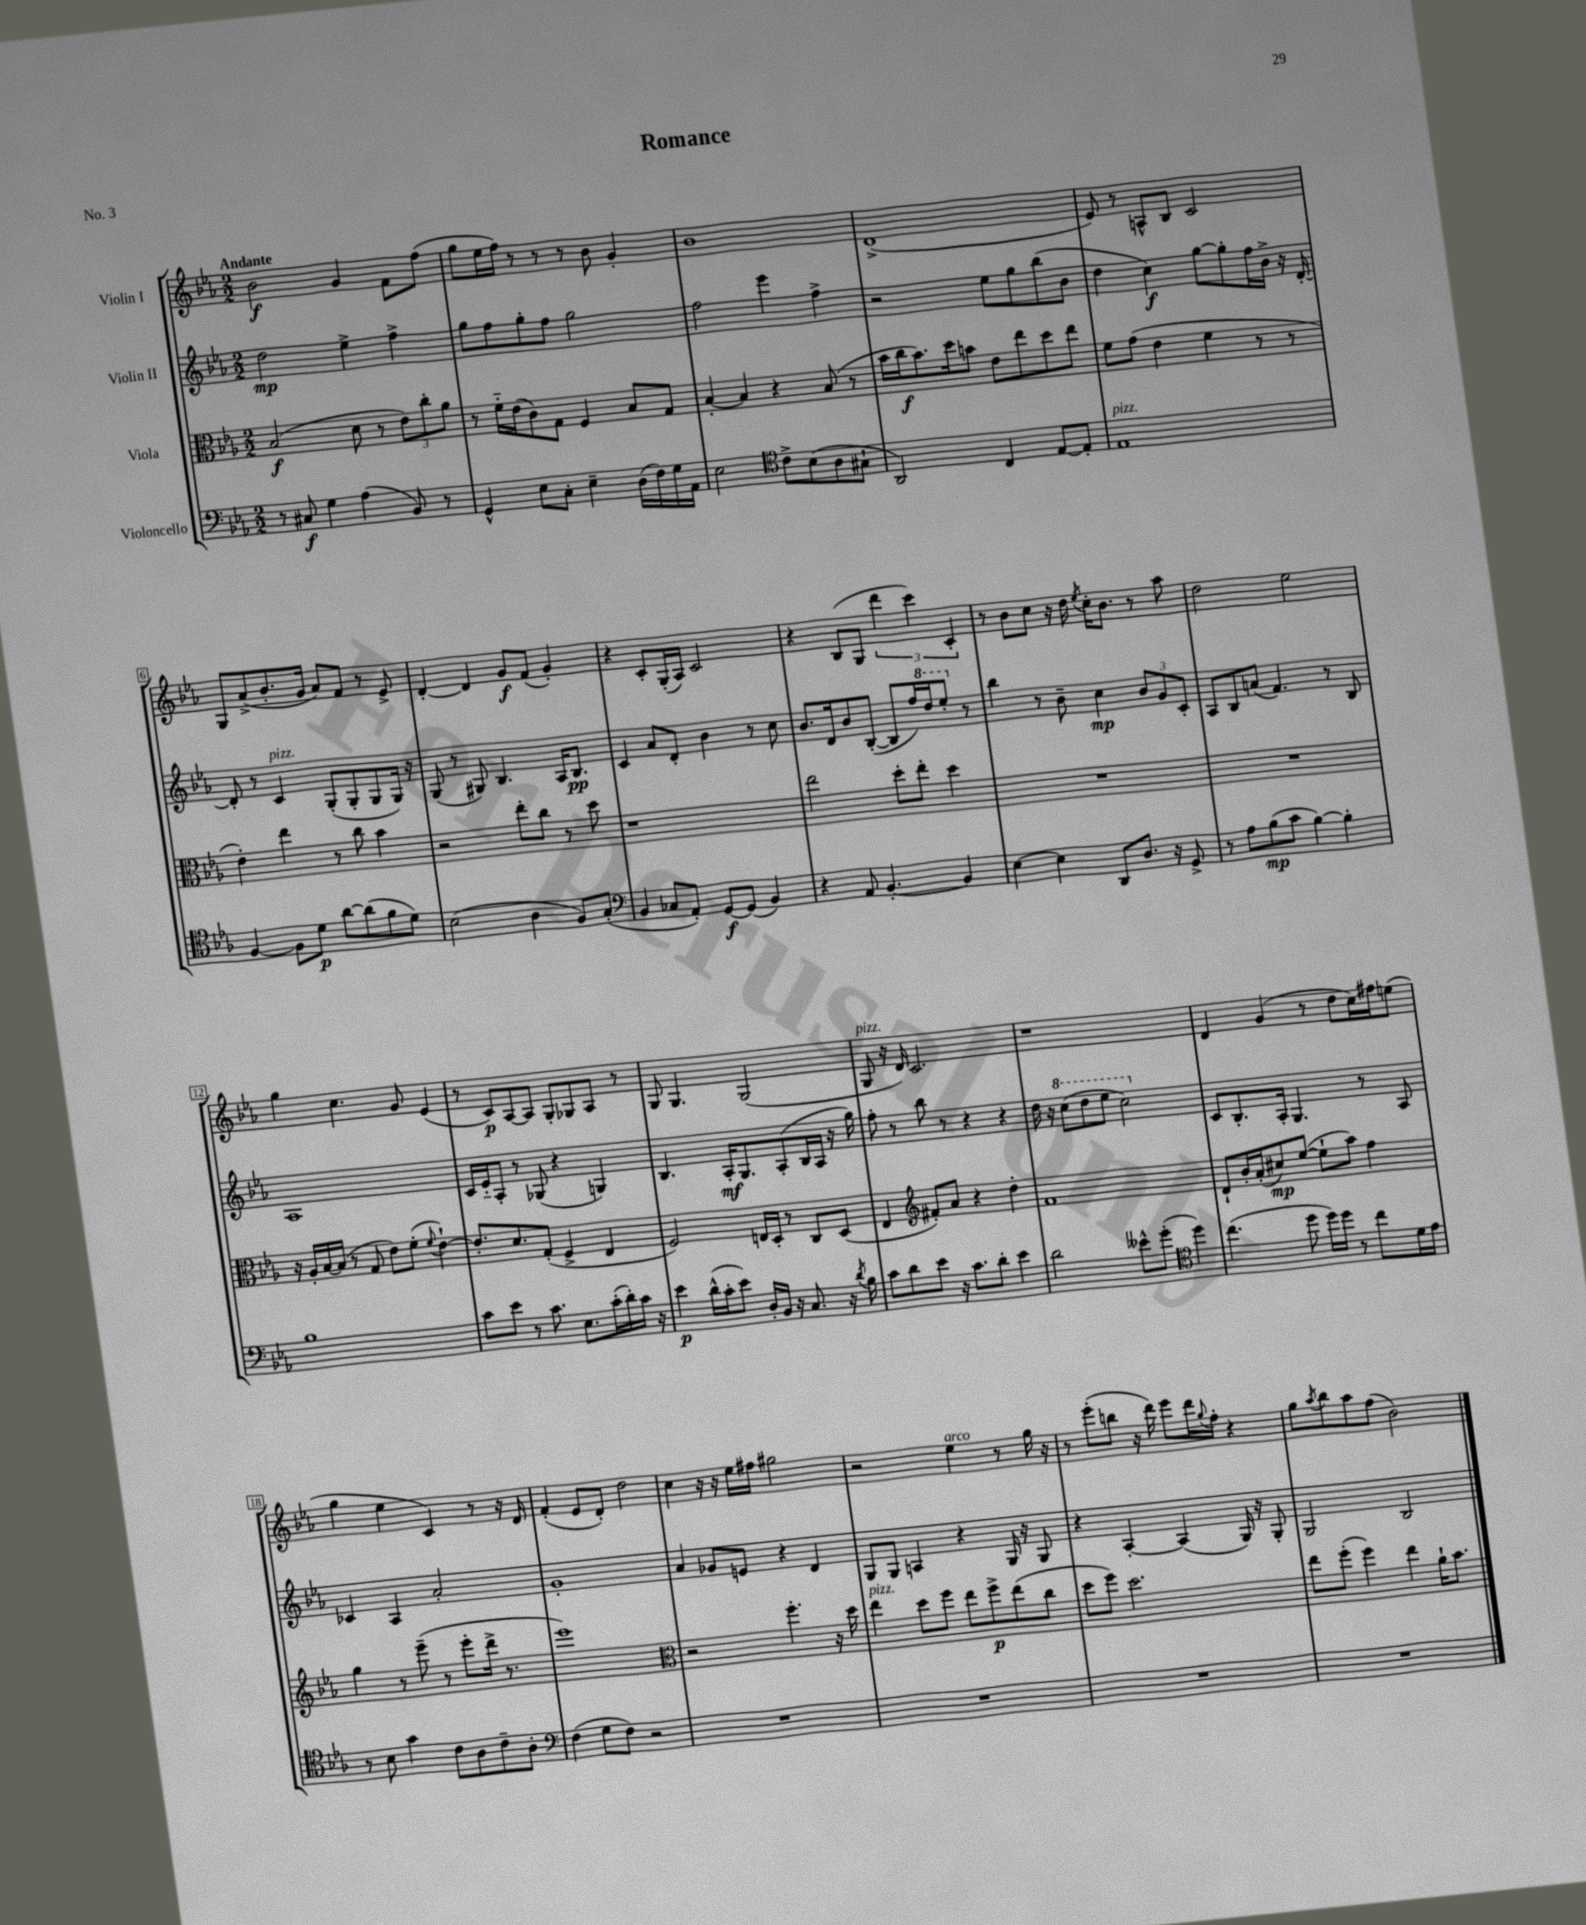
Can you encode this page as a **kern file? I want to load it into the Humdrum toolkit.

**kern	**dynam	**kern	**dynam	**kern	**dynam	**kern	**dynam
*part4	*part4	*part3	*part3	*part2	*part2	*part1	*part1
*staff4	*staff4	*staff3	*staff3	*staff2	*staff2	*staff1	*staff1
*I"Violoncello	*	*I"Viola	*	*I"Violin II	*	*I"Violin I	*
*clefF4	*	*clefC3	*	*clefG2	*	*clefG2	*
*k[b-e-a-]	*	*k[b-e-a-]	*	*k[b-e-a-]	*	*k[b-e-a-]	*
*M2/2	*	*M2/2	*	*M2/2	*	*M2/2	*
=1	=1	=1	=1	=1	=1	=1	=1
!	!	!	!	!	!	!LO:TX:a:B:t=Andante	!
8r	.	(2B-/	f	2dd\	mp	2b-\	f
8C#X/	f	.	.	.	.	.	.
4G\	.	.	.	.	.	.	.
(4A-\	.	8d\	.	4ee-^\	.	4g/	.
.	.	8r	.	.	.	.	.
8BB-/)	.	12e-\L)	.	4ff^\	.	8f\L	.
.	.	12cc'\	.	.	.	.	.
8r	.	.	.	.	.	(8ff\J	.
.	.	12a-\J	.	.	.	.	.
=2	=2	=2	=2	=2	=2	=2	=2
4GG^^/	.	8r	.	8gg\L	.	8gg\L	.
.	.	16f\LL	.	8ff\	.	16ee-\L	.
.	.	(16e-\J	.	.	.	16ff\JJ)	.
8E-\L	.	8c\)	.	8gg'\	.	8r	.
8C'\J	.	8G\J	.	8ff\J	.	8r	.
4E-~\	.	4F/	.	2gg\	.	8r	.
.	.	.	.	.	.	8b-\	.
(16D\LL	.	8B-/L	.	.	.	4g'/	.
16F\)	.	.	.	.	.	.	.
16G\	.	8G/J	.	.	.	.	.
16AA-\JJ	.	.	.	.	.	.	.
=3	=3	=3	=3	=3	=3	=3	=3
2E-\	.	[4B-'/	.	2ff\	.	1b-	.
.	.	4B-/]	.	.	.	.	.
*clefC4	*	*	*	*	*	*	*
8c^\L	.	4r	.	4eee-\	.	.	.
(8B-\	.	.	.	.	.	.	.
8A-\	.	(8B-/	.	4ff^\	.	.	.
8G#X`\J	.	8r	.	.	.	.	.
=4	=4	=4	=4	=4	=4	=4	=4
2AA-/)	.	16b-\LL	.	2r	.	(1d^	.
.	.	16cc\J	f	.	.	.	.
.	.	8.b-\)	.	.	.	.	.
.	.	16dd\k	.	.	.	.	.
.	.	8bn\J	.	.	.	.	.
4C/	.	8e-\L	.	8ee-\L	.	.	.
.	.	8ee-\	.	8gg\	.	.	.
[8E-/L	.	8dd\	.	(8bb-\	.	.	.
8E-'/J]	.	8ee-\J	.	8b-\J	.	.	.
=5	=5	=5	=5	=5	=5	=5	=5
!LO:TX:a:i:t=pizz.	!	!	!	!	!	!	!
1E-	.	8f\L	.	4dd\	.	8e-/)	.
.	.	(8g\J	.	.	.	8r	.
.	.	4e-\	.	4cc\)	f	8An^^/L	.
.	.	.	.	.	.	8B-/J	.
.	.	4f\	.	[8gg\L	.	2c/	.
.	.	.	.	8gg'\]	.	.	.
.	.	8r	.	16ff\L	.	.	.
.	.	.	.	16b-^\JJ	.	.	.
.	.	8r	.	16r	.	.	.
.	.	.	.	[16d'/	.	.	.
!!LO:LB:g=z
=6	=6	=6	=6	=6	=6	=6	=6
[4F/	.	4e-'\)	.	8d'/]	.	8G/L	.
.	.	.	.	8r	.	(8a-^/	.
!	!	!	!	!LO:TX:a:i:t=pizz.	!	!	!
8F\L]	.	4ee-\	.	4c/	.	8.b-'/	.
8d\J	p	.	.	.	.	.	.
.	.	.	.	.	.	16g/Jk	.
[8a-\L	.	8r	.	(8G'/L	.	8a-/L)	.
(8a-\]	.	8cc\	.	8G'/	.	8f/J	.
8f\	.	4b-\	.	8G/	.	8r	.
8d\J)	.	.	.	16G/Jk)	.	8e-^/	.
.	.	.	.	16r	.	.	.
=7	=7	=7	=7	=7	=7	=7	=7
(2B-\	.	2r	.	(8G/	.	[4d'/	.
.	.	.	.	8r	.	.	.
.	.	.	.	8G#X/)	.	4d/]	.
.	.	.	.	4.B-/	.	.	.
4A-\	.	8ee-'\L	.	.	.	8g/L	f
.	.	8cc\J	.	.	.	(8f/J	.
8F/L)	.	8r	.	16A-/KL	.	4g'/)	.
.	.	.	.	8.B-/J	pp	.	.
(8G'/J	.	8dd\	.	.	.	.	.
=8	=8	=8	=8	=8	=8	=8	=8
*clefF4	*	*	*	*	*	*	*
4BB-/	.	1r	.	4c/	.	4r	.
8C-X/L	.	.	.	8a-/L	.	8c'/L	.
8AA-'/J)	.	.	.	8d'/J	.	(16G'/L	.
.	.	.	.	.	.	16A-/JJ)	.
[8GG/L	f	.	.	4b-\	.	2c/	.
(8GG/J]	.	.	.	.	.	.	.
4BB-/)	.	.	.	8r	.	.	.
.	.	.	.	8cc\	.	.	.
=9	=9	=9	=9	=9	=9	=9	=9
4r	.	2ee-\	.	8.b-/L	.	4r	.
.	.	.	.	16d/k	.	.	.
8AA-/	.	.	.	8b-/	.	(8B-/L	.
[4.BB-'/	.	.	.	([8B-'/J	.	8G/J	.
.	.	8dd'\L	.	8B-/L]	.	6ddd\	.
.	.	8ee-'\J	.	16ff/L)	.	.	.
.	.	.	.	.	.	6ccc\)	.
*	*	*	*	*8va	*	*	*
.	.	.	.	16ddd/J	.	.	.
4BB-/]	.	4dd\	.	8eee-'/J	.	.	.
.	.	.	.	.	.	6c'/	.
*	*	*	*	*X8va	*	*	*
.	.	.	.	8r	.	.	.
=10	=10	=10	=10	=10	=10	=10	=10
[4E-\	.	1r	.	4bb-\	.	8r	.
.	.	.	.	.	.	8b-\L	.
4E-\]	.	.	.	8r	.	8cc\J	.
.	.	.	.	8b-~\	.	16r	.
.	.	.	.	.	.	16dd\	.
.	.	.	.	.	.	8qee-/	.
8DD/L	.	.	.	4cc\	mp	16cc'\KL	.
.	.	.	.	.	.	8.b-\J	.
8.D/J	.	.	.	.	.	.	.
.	.	.	.	12b-/L	.	8r	.
16r	.	.	.	.	.	.	.
.	.	.	.	12g/	.	.	.
8GG^/	.	.	.	.	.	8aa-\	.
.	.	.	.	12c'/J	.	.	.
=11	=11	=11	=11	=11	=11	=11	=11
8r	.	1r	.	8A-/L	.	2dd\	.
8A-\L	.	.	.	8B-/	.	.	.
(8B-\	mp	.	.	(8an/J	.	.	.
8c\J	.	.	.	4.f/)	.	.	.
[4B-\)	.	.	.	.	.	2ee-\	.
4B-'\]	.	.	.	8r	.	.	.
.	.	.	.	8B-/	.	.	.
!!LO:LB:g=z
=12	=12	=12	=12	=12	=12	=12	=12
1B-	.	16r	.	1A-	.	4gg\	.
.	.	16A-'/LL	.	.	.	.	.
.	.	[16B-/	.	.	.	.	.
.	.	(16B-/JJ]	.	.	.	.	.
.	.	8r	.	.	.	4.cc\	.
.	.	8G/	.	.	.	.	.
.	.	8e-\L)	.	.	.	.	.
.	.	(8f'\J	.	.	.	8g/	.
.	.	8qqf/	.	.	.	.	.
.	.	[4e-`\)	.	.	.	(4e-/	.
=13	=13	=13	=13	=13	=13	=13	=13
8c\L	.	8.e-'/L]	.	16c/LL	.	8r	.
.	.	.	.	16e-/J	.	.	.
8e-\J	.	.	.	8A-'/J	.	8c/L)	p
.	.	8.d/	.	.	.	.	.
8r	.	.	.	8r	.	[8A-/	.
8.c\	.	(8G'/J	.	(8G-X/	.	8A-/J]	.
.	.	4F^/	.	4r	.	8G'/L	.
8.E-\L	.	.	.	.	.	.	.
.	.	.	.	.	.	8G-X/	.
(16c'\L	.	4E-/	.	4Gn/)	.	8A-/J	.
16d'\)	.	.	.	.	.	.	.
16c\JJ	.	.	.	.	.	8r	.
16r	.	.	.	.	.	.	.
=14	=14	=14	=14	=14	=14	=14	=14
4e-\	p	2F/)	.	4.B-/	.	8G/	.
.	.	.	.	.	.	4.G/	.
(16d^^\LL	.	.	.	.	.	.	.
16c'\J	.	.	.	.	.	.	.
8e-\J)	.	.	.	16A-'/KL	mf	.	.
.	.	.	.	8.G/	.	.	.
16D'/LL	.	16En/LL	.	.	.	(2G/	.
16BB-/JJ	.	16D'/JJ	.	.	.	.	.
16r	.	8r	.	(8A-'/	.	.	.
8.C/	.	.	.	.	.	.	.
.	.	8C/L	.	16B-/L	.	.	.
.	.	.	.	16A-/JJ	.	.	.
16r	.	(8D/J	.	16r	.	.	.
8qd/	.	.	.	.	.	.	.
16B-\	.	.	.	16gg\)	.	.	.
=15	=15	=15	=15	=15	=15	=15	=15
!	!	!	!	!	!	!LO:TX:a:i:t=pizz.	!
8c\L	.	4E-/	.	8ff'\	.	8G/	.
8d\	.	.	.	8r	.	16r	.
.	.	.	.	.	.	16d/)	.
*	*	*clefG2	*	*	*	*	*
8e-\J	.	8f#X'/L)	.	8bb-\	.	2.c/	.
16r	.	8a-/J	.	8r	.	.	.
8.c\L	.	.	.	.	.	.	.
.	.	4r	.	4r	.	.	.
8d'\J	.	.	.	.	.	.	.
4e-\	.	4dd'\	.	4r	.	.	.
=16	=16	=16	=16	=16	=16	=16	=16
2d\	.	1f	.	16dd\	.	1r	.
.	.	.	.	16r	.	.	.
*	*	*	*	*8va	*	*	*
.	.	.	.	(8ccc\L	.	.	.
.	.	.	.	8ddd\	.	.	.
.	.	.	.	8eee-\J	.	.	.
8e--X^^\L	.	.	.	2ccc\)	.	.	.
(8g'\J	.	.	.	.	.	.	.
*clefC4	*	*	*	*	*	*	*
4dd\)	.	.	.	.	.	.	.
=17	=17	=17	=17	=17	=17	=17	=17
*	*	*	*	*X8va	*	*	*
(4.cc\	.	8d`/L	.	8c/L	.	4d/	.
.	.	16b-'/L	.	8.B-'/	.	.	.
.	.	(16a-'/J	.	.	.	.	.
.	.	8cc#X/)	mp	.	.	(4g/	.
.	.	.	.	16A-'/Jk	.	.	.
8dd\	.	([8ee-/J	.	4.G/	.	.	.
16dd\LL)	.	8ee-`\L]	.	.	.	8r	.
16dd\JJ	.	.	.	.	.	.	.
8r	.	8aa-\J)	.	.	.	8dd\L	.
8cc\L	.	4ff\	.	8r	.	16cc\L)	.
.	.	.	.	.	.	16ff#X\J	.
16d\L	.	.	.	8A-/	.	(8een\J	.
16e-\JJ	.	.	.	.	.	.	.
!!LO:LB:g=z
=18	=18	=18	=18	=18	=18	=18	=18
8r	.	4gg\	.	4c-X/	.	4gg\	.
8B-\	.	.	.	.	.	.	.
4g\	.	8r	.	4A-/	.	4ee-\	.
.	.	(8eee-~\	.	.	.	.	.
8c\L	.	8r	.	2a-'/	.	4c/)	.
8A-\	.	8eee-'\L	.	.	.	.	.
8c~\	.	16ddd^\Jk	.	.	.	8r	.
.	.	8.r	.	.	.	.	.
8A-'\J	.	.	.	.	.	16r	.
.	.	.	.	.	.	16d/	.
=19	=19	=19	=19	=19	=19	=19	=19
*clefF4	*	*	*	*	*	*	*
(4F\	.	1eee-)	.	1g'	.	(4f'/	.
8G\L	.	.	.	.	.	8e-/L	.
8F\J)	.	.	.	.	.	8d'/J)	.
2r	.	.	.	.	.	2dd\	.
=20	=20	=20	=20	=20	=20	=20	=20
*	*	*clefC3	*	*	*	*	*
1r	.	2r	.	4a-/	.	4cc\	.
.	.	.	.	8g-X/L	.	16r	.
.	.	.	.	.	.	16r	.
.	.	.	.	8en/J	.	16ee-\LL	.
.	.	.	.	.	.	16ff#X\JJ	.
.	.	4.ff'\	.	4r	.	2gg#X\	.
.	.	.	.	4d/	.	.	.
.	.	16r	.	.	.	.	.
.	.	16dd\	.	.	.	.	.
=21	=21	=21	=21	=21	=21	=21	=21
!	!	!LO:TX:a:i:t=pizz.	!	!	!	!	!
1r	.	4ee-\	.	8G/L	.	2r	.
.	.	.	.	8G/J	.	.	.
.	.	8dd\L	.	4An/	.	.	.
.	.	8ff\J	.	.	.	.	.
!	!	!	!	!	!	!LO:TX:a:i:t=arco	!
.	.	8ee-\L	.	4r	.	4ee-\	.
.	.	8ff^\	p	.	.	.	.
.	.	(8ee-\	.	16G/	.	8r	.
.	.	.	.	16r	.	.	.
.	.	8cc\J	.	8G/	.	16gg\	.
.	.	.	.	.	.	16r	.
=22	=22	=22	=22	=22	=22	=22	=22
1r	.	8dd\L	.	4r	.	8r	.
.	.	8ff\J)	.	.	.	(8eee-'\L	.
.	.	2.dd\	.	[4A-'/	.	8bbn\J	.
.	.	.	.	.	.	16r	.
.	.	.	.	.	.	16ddd\)	.
.	.	.	.	(4A-/]	.	8eee-\L	.
.	.	.	.	.	.	16ddd\L	.
.	.	.	.	.	.	8qqgg/	.
.	.	.	.	.	.	16ff'\JJ	.
.	.	.	.	16G/)	.	4r	.
.	.	.	.	16r	.	.	.
.	.	.	.	8G'/	.	.	.
=23	=23	=23	=23	=23	=23	=23	=23
1r	.	8ee-\L	.	2G/	.	8gg\L	.
.	.	.	.	.	.	8qaa-/	.
.	.	(8ff'\J	.	.	.	8bb-\	.
.	.	4ff\)	.	.	.	8aa-\	.
.	.	.	.	.	.	(8ff\J	.
.	.	4ee-\	.	2B-/	.	2b-\)	.
.	.	16a-`\KL	.	.	.	.	.
.	.	8.b-\J	.	.	.	.	.
==	==	==	==	==	==	==	==
*-	*-	*-	*-	*-	*-	*-	*-
